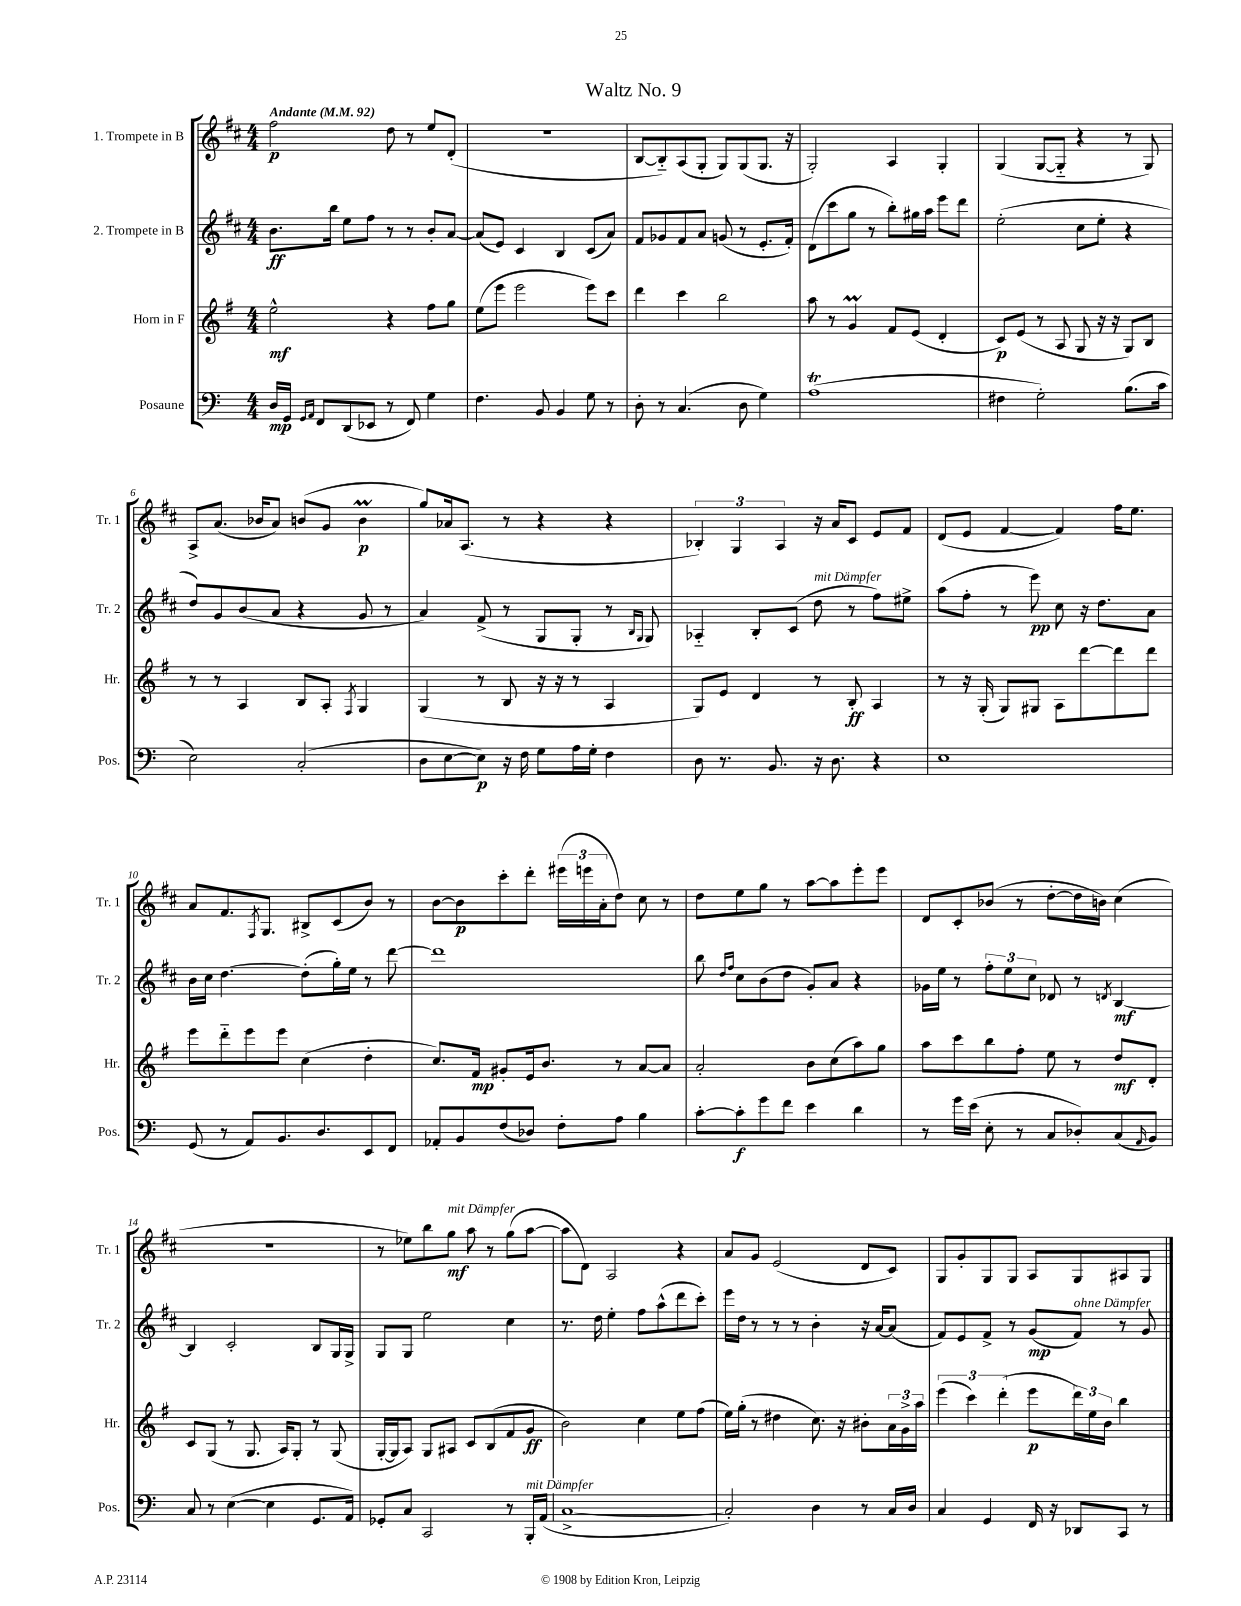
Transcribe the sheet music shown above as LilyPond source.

\header { title = "Waltz No. 9" }
<<
\new StaffGroup <<
\new Staff = "s0" \with { instrumentName = "1. Trompete in B" shortInstrumentName = "Tr. 1" } {
    \clef treble \key d \major \numericTimeSignature \time 4/4 \tempo "Andante" 4 = 92
    fis''2\p d''8 r8 e''8 d'8-.( |
    R1 |
    b8~ b8-_) a8( g8-. g8) g8( g8. r16 |
    g2-.) a4 g4-. |
    g4( g8~ g8-_ r4 r8 g8) |
    a8-> a'8.( bes'16 a'8) b'8( g'8 b'4\prall\p |
    g''8) aes'16 a8.( r8 r4 r4 |
    \tuplet 3/2 { bes4-.) g4 a4 } r16 a'16 cis'8 e'8 fis'8 |
    d'8( e'8 fis'4~ fis'4) fis''16 e''8. |
    a'8 fis'8. \acciaccatura { fis8 } g8. bis8-> cis'8( b'8) r8 |
    b'8~ b'8\p cis'''8-. d'''8-. \tuplet 3/2 { eis'''16( e'''16 a'16-. } d''8) cis''8 r8 |
    d''8 e''8 g''8 r8 a''8~ a''8 e'''8-. e'''8 |
    d'8 cis'8-. bes'8( r8 d''8~-. d''16 b'16) cis''4( |
    R1 |
    r8 ees''8) b''8 g''8\mf^\markup { \italic "mit Dämpfer" } a''8 r8 g''8( a''8~ |
    a''8 d'8) a2 r4 |
    a'8 g'8 e'2( d'8 cis'8) |
    g8 g'8-. g8 g8 a8 g8 ais8 g8 \bar "|." |
}
\new Staff = "s1" \with { instrumentName = "2. Trompete in B" shortInstrumentName = "Tr. 2" } {
    \clef treble \key d \major \numericTimeSignature \time 4/4
    b'8.\ff b''16 e''8 fis''8 r8 r8 b'8-. a'8~ |
    a'8( e'8) cis'4 b4 cis'8( a'8) |
    fis'8 ges'8 fis'8 a'8 g'8( r8 e'8.-. fis'16-.) |
    d'8( cis'''8 g''8 r8 b''8-.) gis''16 a''16 e'''8 d'''8 |
    e''2-.( cis''8 e''8-. r4 |
    d''8) g'8 b'8( a'8 r4 g'8 r8 |
    a'4) fis'8->( r8 g8 g8-. r8 \grace { b16 g16 } g8) |
    aes4-_ b8-. cis'8( d''8^\markup { \italic "mit Dämpfer" } r8 fis''8) eis''8-> |
    a''8( fis''8-. r8 e'''8\pp) cis''8 r16 d''8. a'8 |
    b'16 cis''16 d''4.~ d''8-.( g''16-.) e''16 r8 d'''8~ |
    d'''1 |
    b''8 \grace { d''16 fis''16 } cis''8 b'8( d''8 g'8-.) a'8 r4 |
    ges'16 e''16 r8 \tuplet 3/2 { fis''8-. e''8 cis''8 } des'8 r8 \acciaccatura { d'8 } b4~\mf |
    b4 cis'2-. b8 g16 g16-> |
    g8 g8 e''2 cis''4 |
    r8. d''16 e''4-. fis''8 a''8-^( d'''8 cis'''8-.) |
    e'''16 d''16 r8 r8 r8 b'4-. r16 a'16~ a'8( |
    fis'8) e'8 fis'8-> r8 g'8\mp( fis'8^\markup { \italic "ohne Dämpfer" }) r8 g'8 \bar "|." |
}
\new Staff = "s2" \with { instrumentName = "Horn in F" shortInstrumentName = "Hr." } {
    \clef treble \key g \major \numericTimeSignature \time 4/4
    e''2-^\mf r4 fis''8 g''8 |
    e''8( e'''8 e'''2 e'''8) c'''8 |
    d'''4 c'''4 b''2 |
    a''8 r8 g'4\prall fis'8 e'8( d'4-. |
    c'8\p) e'8( r8 a8 g8 r16 r16 g8) b8 |
    r8 r8 a4 b8 a8-. \acciaccatura { fis8 } g4 |
    g4( r8 b8 r16 r16 r8 a4 |
    g8) e'8 d'4 r8 b8-.\ff a4 |
    r8 r16 g16-.( g8) gis8 a8 d'''8~ d'''8 d'''8 |
    e'''8 d'''8-_ e'''8 e'''8 c''4( d''4-. |
    c''8.) fis'16\mp gis'8-. e'16 b'8. r8 a'8~ a'8 |
    a'2-. b'8 c''8( a''8) g''8 |
    a''8 c'''8 b''8 fis''8-. e''8 r8 d''8\mf d'8-. |
    c'8 g8( r8 g8. a16) g8-. r8 g8( |
    g16~-. g16 a8) g8 ais8 c'8 b8( fis'8 g'8\ff |
    b'2) c''4 e''8 fis''8( |
    e''16) g''16-.( r8 dis''4 c''8.) r16 bis'8-. \tuplet 3/2 { a'16 g'16-> a''16 } |
    \tuplet 3/2 { e'''4( c'''4) d'''4-.( } e'''8\p \tuplet 3/2 { d'''16) e''16 b'16 } b''4 \bar "|." |
}
\new Staff = "s3" \with { instrumentName = "Posaune" shortInstrumentName = "Pos." } {
    \clef bass \key c \major \numericTimeSignature \time 4/4
    d16\mp g,16 \grace { g,16 a,16 } f,8 d,8( ees,8 r8 f,8) g4 |
    f4. b,8 b,4 g8 r8 |
    d8-. r8 c4.( d8 g4) |
    a1\trill( |
    fis4 g2-.) b8.( c'16 |
    e2) c2-.( |
    d8 e8~ e8\p) r16 f16 g8 a16 g16-. f4 |
    d8 r8. b,8. r16 d8. r4 |
    e1 |
    g,8( r8 a,8) b,8. d8. e,8 f,8 |
    aes,8-. b,8 f8( des8) f8-. a8 b4 |
    c'8~-. c'8-.\f g'8 f'8 e'4 d'4 |
    r8 g'16 e'16( e8-. r8 c8 des8-.) c8( \grace { a,16 } b,8) |
    c8 r8 e4~( e4 g,8. a,16) |
    ges,8-. c8 c,2 r8 b,,16-.^\markup { \italic "mit Dämpfer" } a,16( |
    c1~-> |
    c2-.) d4 r8 c16 d16 |
    c4 g,4 f,16 r16 des,8 c,8 r8 \bar "|." |
}
>>
>>
